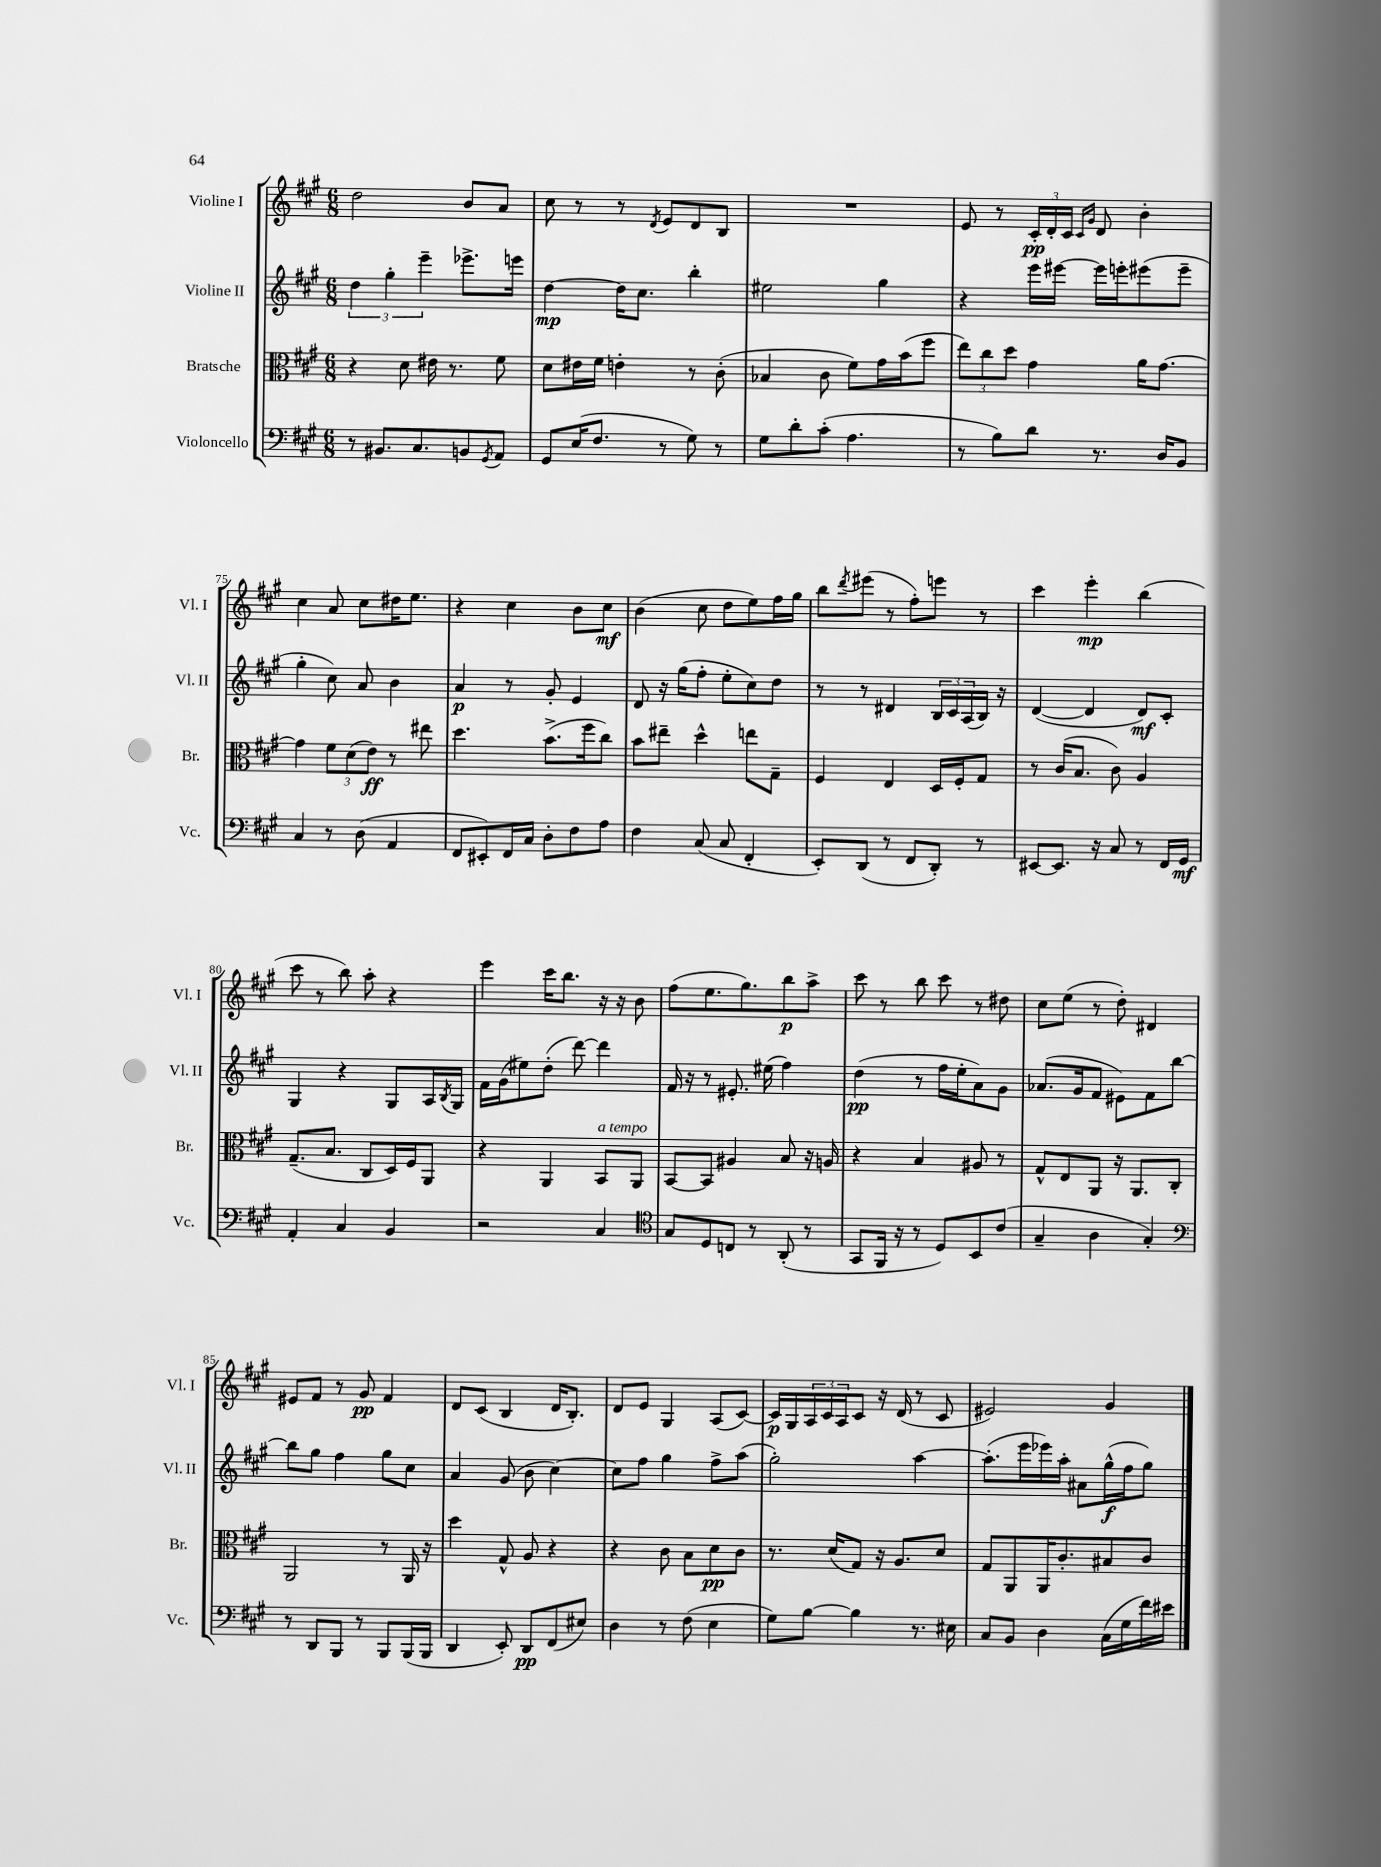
<<
\new StaffGroup <<
\new Staff = "s0" \with { instrumentName = "Violine I" shortInstrumentName = "Vl. I" } {
    \clef treble \key a \major \numericTimeSignature \time 6/8
    d''2 b'8 a'8 |
    cis''8 r8 r8 \acciaccatura { d'8 } e'8 d'8 b8 |
    R2. |
    e'8 r8 \tuplet 3/2 { cis'16-.\pp d'16-. cis'16 } \grace { cis'16 gis'16 } d'8 b'4-. |
    cis''4 a'8 cis''8 dis''16 e''8. |
    r4 cis''4 b'8 cis''8\mf |
    b'4( cis''8 d''8 e''8) fis''16 gis''16 |
    b''8 \acciaccatura { d'''8 } eis'''8( r8 fis''8-.) e'''8 r8 |
    cis'''4 e'''4-.\mp b''4( |
    cis'''8 r8 b''8) a''8-. r4 |
    e'''4 cis'''16 b''8. r16 r16 b'8 |
    fis''8( e''8. gis''8.) b''8\p a''8-> |
    cis'''8 r8 b''8 cis'''8 r8 dis''8 |
    cis''8 e''8( r8 d''8-.) dis'4 |
    eis'8 fis'8 r8 gis'8\pp fis'4 |
    d'8 cis'8( b4 d'16 b8.-.) |
    d'8 e'8 gis4 a8( cis'8~) |
    cis'16\p gis16 \tuplet 3/2 { a16 cis'16 a16 } cis'8 r16 d'16( r8 cis'8 |
    eis'2) gis'4 \bar "|." |
}
\new Staff = "s1" \with { instrumentName = "Violine II" shortInstrumentName = "Vl. II" } {
    \clef treble \key a \major \numericTimeSignature \time 6/8
    \tuplet 3/2 { d''4 gis''4-. e'''4-- } ees'''8.-> e'''16 |
    d''4~\mp d''16 cis''8. b''4-. |
    eis''2 gis''4 |
    r4 e'''16 eis'''16~ eis'''16 e'''16-. eis'''8( eis'''8-- |
    gis''4-. cis''8) a'8 b'4 |
    a'4\p r8 gis'8-. e'4 |
    d'8 r16 gis''16( fis''8-. e''8-. cis''8) d''8 |
    r8 r8 dis'4 \tuplet 3/2 { b16 cis'16 a16( } b16) r16 |
    d'4~( d'4 d'8\mf) cis'8-. |
    gis4 r4 gis8 a16 \acciaccatura { b8 } gis16 |
    fis'16 gis'16( eis''8) d''8-.( d'''8~) d'''4 |
    fis'16 r16 r8 eis'8.-. eis''16( fis''4) |
    d''4\pp( r8 fis''16 e''16-. a'8) gis'8 |
    aes'8.( gis'16 fis'8 eis'8) fis'8 b''8~ |
    b''8 gis''8 fis''4 gis''8 cis''8 |
    a'4 gis'8( b'8 cis''4~) |
    cis''8 fis''8 gis''4 fis''8-> a''8( |
    gis''2-.) a''4~ |
    a''8.-.( e'''16 ees'''16) a''16-. ais'8 gis''16-^\f( fis''16 gis''8) \bar "|." |
}
\new Staff = "s2" \with { instrumentName = "Bratsche" shortInstrumentName = "Br." } {
    \clef alto \key a \major \numericTimeSignature \time 6/8
    r4 d'8 eis'16 r8. fis'8 |
    d'8 eis'16 fis'16 e'4-. r8 cis'8-.( |
    bes4 cis'8 fis'8) gis'16 b'16( fis''8 |
    \tuplet 3/2 { e''8) cis''8 d''8 } gis'4 a'16 gis'8.~ |
    gis'4 \tuplet 3/2 { fis'8 d'8( e'8\ff) } r8 eis''8 |
    d''4. b'8.->( fis''16 cis''8) |
    b'8 eis''8-- d''4-^ e''8 gis8-- |
    fis4 e4 d16 fis16-. gis8 |
    r8 cis'16( b8. cis'8) a4 |
    gis8.--( b8. cis8 d16) fis16 a,8 |
    r4 a,4 b,8^\markup { \italic "a tempo" } a,8 |
    b,8~ b,8 ais4 b8 r16 a16 |
    r4 b4 ais8 r8 |
    gis8-^ e8 a,8 r16 a,8. cis8-. |
    a,2 r8 a,16 r16 |
    d''4 gis8-^ a8 r4 |
    r4 cis'8 b8 d'8\pp cis'8 |
    r8. d'16( gis8) r16 a8. d'8 |
    gis8 a,8 a,16 cis'8.-. bis8 cis'8 \bar "|." |
}
\new Staff = "s3" \with { instrumentName = "Violoncello" shortInstrumentName = "Vc." } {
    \clef bass \key a \major \numericTimeSignature \time 6/8
    r8 bis,8. cis8. b,8 \acciaccatura { gis,8 } a,8 |
    gis,8 e16( fis8. r8 gis8) r8 |
    gis8 d'8-. cis'8-.( a4. |
    r8 b8) d'8 r8. d16 b,8 |
    cis4 r8 d8( a,4 |
    fis,8 eis,8-.) fis,16 cis16 d8-. fis8 a8 |
    fis4 cis8( cis8 fis,4-. |
    e,8-.) d,8( r8 fis,8 d,8-.) r8 |
    eis,8~ eis,8. r16 cis8 r8 fis,16 gis,16\mf |
    a,4-. cis4 b,4 |
    r2 cis4 |
    \clef tenor gis8 d8 c8 r8 a,8-.( r8 |
    gis,8 fis,16 r16 r8 d8) b,8 cis'8( |
    gis4-- a4 gis4-.) |
    \clef bass r8 d,8 b,,8 r8 b,,8 b,,16( b,,16 |
    d,4 e,8-.) d,8\pp fis,8( eis8) |
    d4 r8 fis8( e4 |
    gis8) b8~ b4 r8. eis16 |
    cis8 b,8 d4 cis16( gis16 fis'16) eis'16 \bar "|." |
}
>>
>>
\layout { \context { \Score currentBarNumber = #71 \override BarNumber.break-visibility = ##(#f #t #t) barNumberVisibility = #(every-nth-bar-number-visible 5) } }
